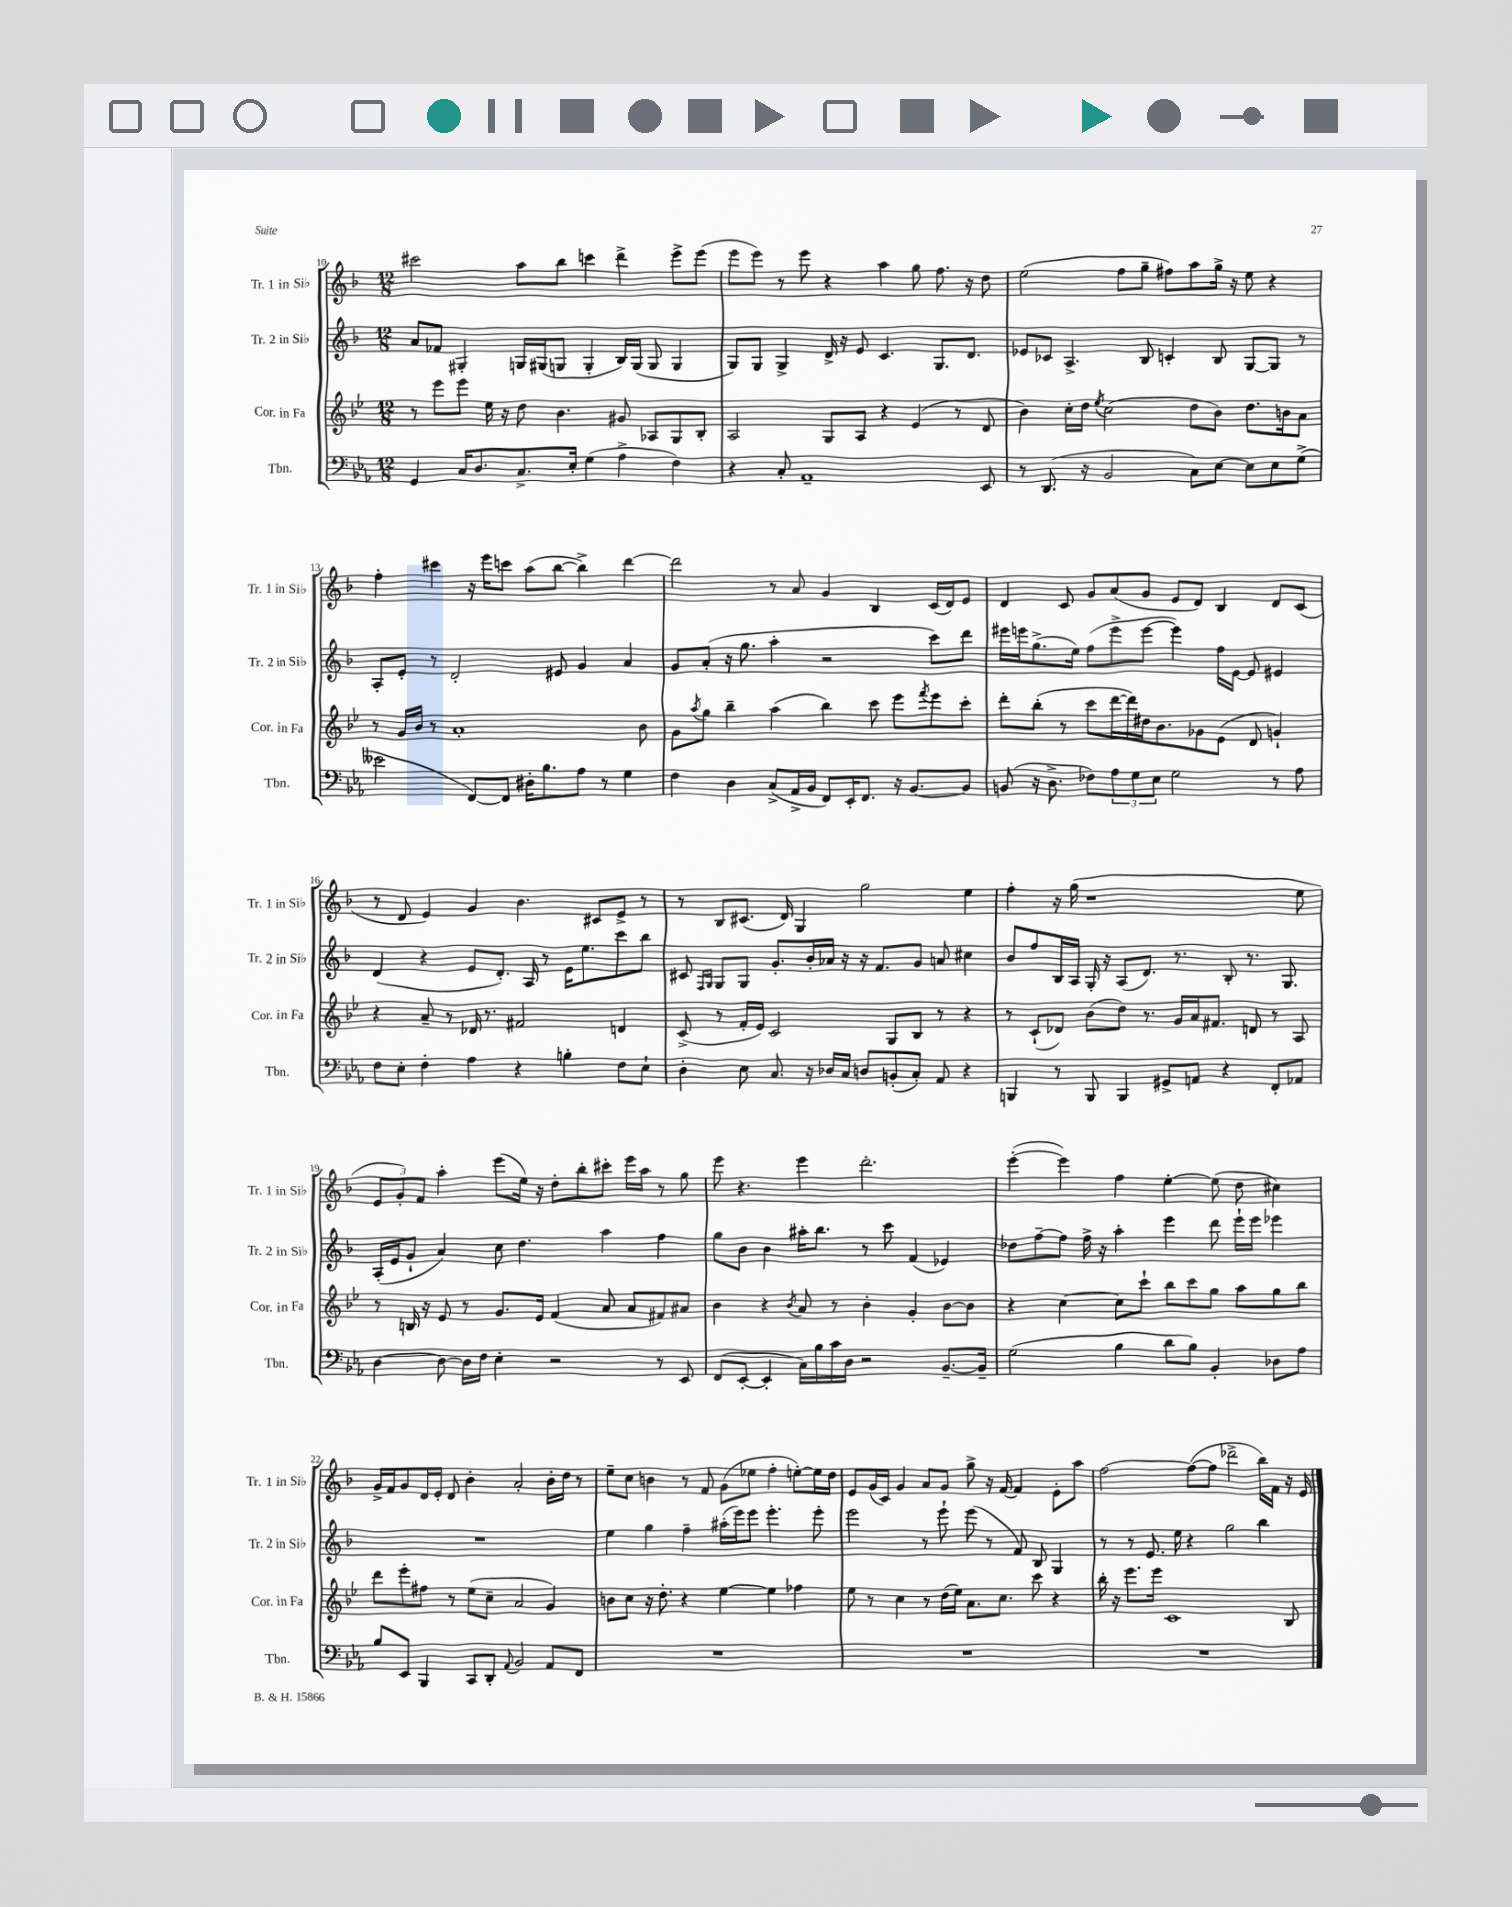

**kern	**kern	**kern	**kern
*part4	*part3	*part2	*part1
*staff4	*staff3	*staff2	*staff1
*I"Tbn.	*I"Cor. in Fa	*I"Tr. 2 in Si♭	*I"Tr. 1 in Si♭
*I'Tbn.	*I'Cor. in Fa	*I'Tr. 2 in Si♭	*I'Tr. 1 in Si♭
*clefF4	*clefG2	*clefG2	*clefG2
*k[b-e-a-]	*k[b-e-]	*k[b-]	*k[b-]
*M12/8	*M12/8	*M12/8	*M12/8
=10	=10	=10	=10
4GG/	8r	8a/L	2ccc#X\
.	8eee-\L	8f-X/J	.
16C/KL	8eee-\J	4G#X'/	.
8.D/	.	.	.
.	16ee-\	.	.
.	16r	.	.
8.C^/	8dd\	16Gn/LL	8aa\L
.	.	(16G#X/J	.
.	4.b-\	8Gn/J	8bb-\J
16E-'/Jk	.	.	.
(4G\	.	4G'/	4cccn\
4A-^\	8g#X/	16B-/LL)	4ddd^\
.	.	(16G/JJ	.
.	8A-X/L	8G/	.
4F\)	8G/	4G/	8eee^\L
.	8B-'/J	.	(8eee\J
=11	=11	=11	=11
4r	2A/	8G/L)	8eee\L
.	.	8G/J	8eee\J)
8C'/	.	4G^/	8r
1AA-~	.	.	8eee\
.	8G/L	16d^/	4r
.	.	16r	.
.	8A/J	8e/	.
.	4r	4.c/	4aa\
.	(4e-/	.	8gg\
.	.	8.G/L	8.ff\
.	8r	.	.
.	.	8.d/J	16r
8EE-/	8d/	.	8dd\
=12	=12	=12	=12
8r	4b-\)	8e-X/L	(2ee\
(8.DD/	.	8c-X/J	.
.	16cc'\LL	4.A^/	.
16r	16dd\JJ	.	.
.	8qee-/	.	.
2BB-/	(2cc\	.	.
.	.	.	8ff\L
.	.	8B-/	8gg~\J
.	.	4cn'/	8ff#X\L)
8C\L)	8dd\L	.	8aa\
[8E-\J	8b-\J)	8B-/	16gg^\Jk
.	.	.	16r
8E-\L]	8.dd\L	[8G/L	8ee\
8E-\	.	8G/J]	4r
.	16bn\k	.	.
(8G^\J	8a\J	8r	.
!!LO:LB:g=z
=13	=13	=13	=13
2e--X\	8r	8A'/L	4ff'\
.	16g/LL	8e'/J	.
.	16b-/JJ	.	.
.	8r	8r	4ccc#X\
.	1a'	2d'/	.
[8FF/L)	.	.	16r
.	.	.	16eee\KL
8FF/J]	.	.	8cccn\J
16D#X'\KL	.	.	(8aa\L
8.B-\	.	.	.
.	.	8e#X/	[8bb-\J
8A-\J	.	4g/	4bb-^\])
8r	.	.	.
4G\	.	4a/	[4ddd\
.	8b-\	.	.
=14	=14	=14	=14
4F\	8g\L	8g/L	2ddd\]
.	8qaa/	.	.
.	8gg\J	(8a'/J	.
4D\	4bb-~\	16r	.
.	.	8.gg\	.
(8C^/L	(4aa\	4aa'\	8r
16AA-^/L	.	.	8a/
16BB-/JJ	.	.	.
8FF/L)	4bb-\)	2r	4g/
16EE-'/K	.	.	.
8.FF/J	.	.	.
.	8ccc\	.	4B-/
16r	8eee-\L	.	.
[8.BB-/L	.	.	.
.	8qfff/	.	.
.	8eee-\	8ccc\L)	(16c/LL
.	.	.	16d/J)
8BB-/J]	8ccc'\J	8ddd\J	8e/J
=15	=15	=15	=15
(8BBn/	8ddd'\L	16eee#X\LL	4d/
.	.	16eeen\J	.
16r	(8bb-'\J	(8.gg^\	.
8.D^\	.	.	.
.	8r	.	8c/
.	.	16ee\Jk)	.
8F-X\L)	8ccc\L	(8ff\L	8g/L
12A-\	[16ddd\L	8eee^\	(8a/
.	16ddd\])	.	.
12G\	.	.	.
.	16dd#X\J	[8eee\J	8g/J
12E-\J	.	.	.
.	8.b-\	.	.
2G\	.	4eee\])	8e/L
.	8g-X\	.	8d/J)
.	(8e-\J	16ff\LL	4B-/
.	.	[16e\JJ	.
.	8d/	8e/]	.
8r	4gn`/)	4e#X/	8d/L
8A-\	.	.	(8c/J
!!LO:LB:g=z
=16	=16	=16	=16
8F\L	4r	(4d/	8r
8E-'\J	.	.	8d/
4F'\	8a~/	4r	4e/)
.	8r	.	.
4A-\	16d-X/	8e/L	4g/
.	8.r	.	.
.	.	8.d'/J)	.
4r	2f#X/	.	4.b-\
.	.	16A/	.
.	.	8r	.
4Bn'\	.	16e\KL	.
.	.	8.ee\	.
.	.	.	8c#X/L
8F\L	4dn/	8ccc\	8e^/J
8E-`\J	.	8bb-\J	8r
=17	=17	=17	=17
4D'\	(8c^/	8c#X/	8r
.	.	16qqF/LL	.
.	.	16qqG/JJ	.
.	8r	8G/L	8B-/L
8E-\	16f'/LL	8G/J	(8.c#X/J
.	16e-/JJ)	.	.
8.C/	2c/	8.g'/L	.
.	.	.	16d/)
.	.	.	4G/
16r	.	16b-'/L	.
16D-X/LL	.	16a-X/JJ	.
16C/JJ	.	16r	.
8Dn/L	.	16r	2gg\
.	.	8.f/L	.
(8BBn'/	8G/L	.	.
8C'/J)	8B-/J	8g/J	.
8AA-/	8r	8an/	.
4r	4r	4cc#X\	4ee\
=18	=18	=18	=18
4BBBn/	8r	8b-/L	4ff'\
.	(8c`/L	8ff/	.
8r	8d-X/J)	16B-/L	16r
.	.	16A/JJ	(16gg\
8BBB/	(8b-\L	16G'/	1r
.	.	16r	.
4BBB/	8dd\J)	(8A/L	.
.	8.r	8.d/J)	.
8GG#X^/L	.	.	.
.	16g/LL	8.r	.
8AAn/J	16a/J	.	.
.	8.f#X/J	.	.
4r	.	8B-'/	.
.	8dn/	8.r	.
8FF'/L	8r	.	.
.	.	8.G/	.
8AA-X/J	8A/	.	8ee\
!!LO:LB:g=z
=19	=19	=19	=19
[4D\	8r	(16A'/LL	12e/L
.	.	16e/J	.
.	.	.	12g'/)
.	16Bn/	8g`/J	.
.	.	.	12f/J
.	16r	.	.
8D\_	8e-/	4a/)	4aa'\
16D\LL]	8r	.	.
16F\JJ	.	.	.
4E-'\	8.g/L	8cc\	(8eee\L
.	.	4.dd\	16ee\Jk)
.	16e-/Jk	.	16r
2r	(4f/	.	8dd'\L
.	.	.	8bb-'\
.	8a/	4aa\	8ccc#X'\J
.	8a/L	.	16eee\LL
.	.	.	16aa\JJ
8r	8f#X/)	4ff\	8r
8EE-/	8a#X/J	.	8gg\
=20	=20	=20	=20
(8FF/L	4b-\	8gg\L	8eee\
[8EE-'/J	.	8b-\J	4.r
4EE-'/]	4r	4b-\	.
.	8qb-/	.	.
16C\LL)	8a/	16aa#X'\KL	4eee\
16B-\	.	8.bb-\J	.
16c\	8r	.	.
16D\JJ	.	.	.
2r	4b-'\	8r	2.ddd'\
.	.	8ccc\	.
.	4g'/	(4f/	.
[8.BB-~/L	[8b-\L	4e-X/)	.
.	8b-\J]	.	.
16BB-~/Jk]	.	.	.
=21	=21	=21	=21
(2G\	4r	8dd-X\L	([4eee'\
.	.	[8ff~\	.
.	[4cc\	8ff\J]	4eee\])
.	.	16ff^\	.
.	.	16r	.
4B-\	8cc\L]	4aa'\	4ff\
.	8ccc`\J	.	.
8d\L	8bb-\L	4eee\	[4ee'\
8B-\J)	8ccc\	.	.
4BB-'/	8gg\J	8ddd\	(8ee\]
.	8aa\L	16eee`\LL	8dd\
.	.	16eee\JJ	.
8D-X\L	8gg\	4eee-X\	4cc#X\)
8A-\J	8bb-\J	.	.
!!LO:LB:g=z
=22	=22	=22	=22
8B-/L	8ddd\L	1.r	16g^/LL
.	.	.	16f/J
8EE-/J	8eee-'\	.	8g/
4BBB-/	8ff#X\J	.	16d/L
.	.	.	16e'/JJ
.	8r	.	8d/
8CC/L	(8ee-\L	.	4b-'\
8DD'/J	8cc~\J	.	.
8qqAA-/	.	.	.
2BB-/	2a/	.	2a'/
8AA-/L	4g/)	.	16b-'\LL
.	.	.	16dd\JJ
8FF/J	.	.	8r
=23	=23	=23	=23
1.r	8bn\L	4ee\	8ee~\L
.	8cc\J	.	8cc\J
.	16r	4gg\	4bn\
.	8.dd'\	.	.
.	4r	4ff~\	8r
.	.	.	8f/
.	[4ee-\	(16aa#X'\LL	(8g\L
.	.	16eee\J)	.
.	.	8eee\J	8ee-X\J
.	4ee-\]	4.eee'\	4ff'\
.	4ff-X\	.	[8een'\L)
.	.	8eee'\	16ee\L]
.	.	.	16dd\JJ
=24	=24	=24	=24
1.r	8ee-\	2eee\	8e/L
.	8r	.	(16g/L
.	.	.	16c/JJ)
.	4cc\	.	4g/
.	8r	8r	8a/L
.	(16dd\LL	8eee`\	8g/J
.	16ee-\JJ)	.	.
.	8.a\L	(8eee\	8gg^\
.	.	8r	16r
.	8.cc\J	.	[16f/
.	.	8f/)	4f/]
.	8ccc\	8B-/	.
.	4r	4G/	8e'\L
.	.	.	8aa\J
=25	=25	=25	=25
1.r	16bb-'\	8r	[2ff\
.	16r	.	.
.	8.eee-\L	8r	.
.	.	8.e/	.
.	16eee-\Jk	.	.
.	1c	.	.
.	.	16ee\	.
.	.	4r	(8ff\L_
.	.	.	8ff\J]
.	.	2gg\	2ddd-X^\
.	.	4bb-\	16bb-\LL)
.	.	.	16f\JJ
.	8B-/	.	16r
.	.	.	16e/
==	==	==	==
*-	*-	*-	*-
